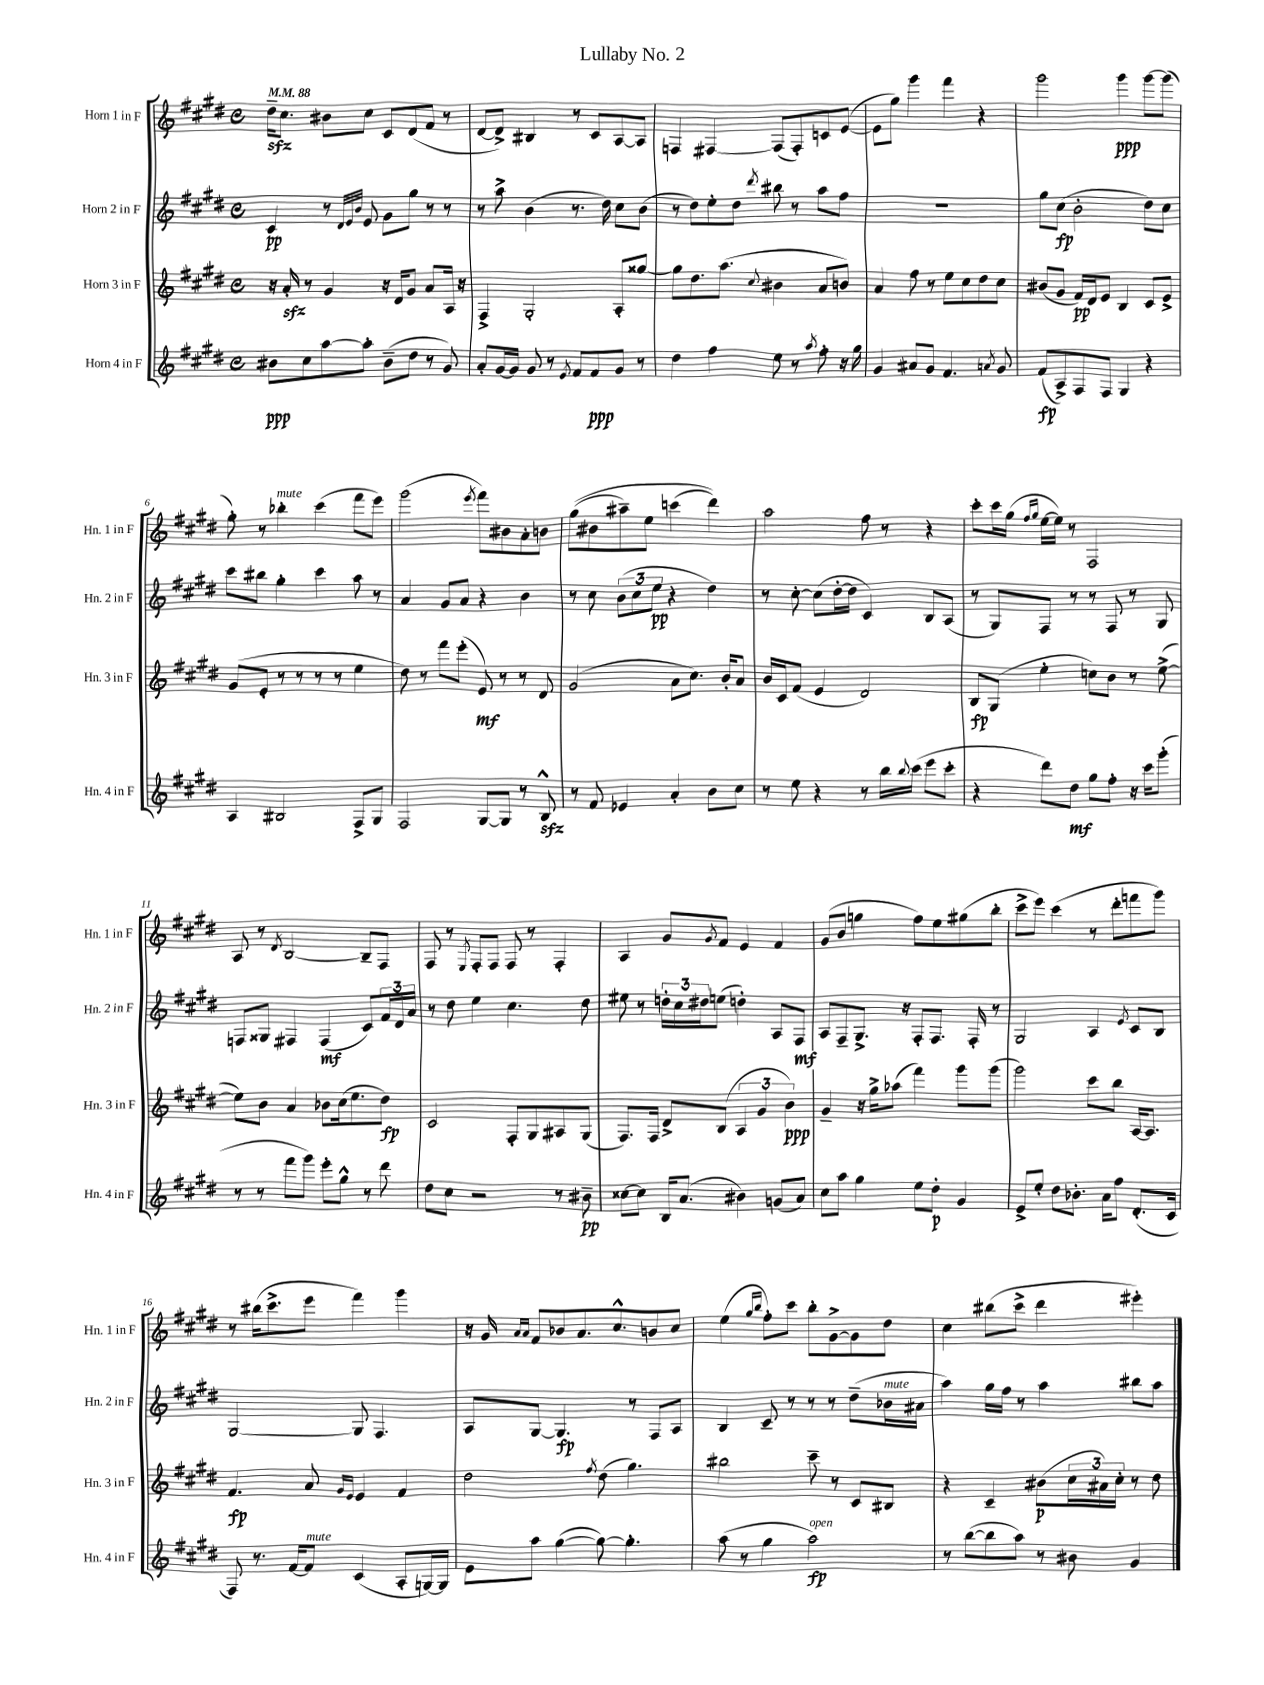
\header { title = "Lullaby No. 2" }
<<
\new StaffGroup <<
\new Staff = "s0" \with { instrumentName = "Horn 1 in F" shortInstrumentName = "Hn. 1 in F" } {
    \clef treble \key e \major \defaultTimeSignature \time 4/4 \tempo 4 = 88
    dis''16--\sfz cis''8. bis'8 cis''8 cis'8 dis'8( fis'8 r8 |
    dis'8~ dis'8->) bis4 r8 cis'8 a8~ a8 |
    f4 fis4~ fis8( fis8-.) c'8 e'8~( |
    e'8 gis''8) gis'''4 fis'''4 r4 |
    gis'''2 gis'''4\ppp gis'''8~ gis'''8( |
    gis''8-.) r8 bes''4-.^\markup { \italic "mute" } cis'''4( fis'''8 e'''8) |
    gis'''2( \acciaccatura { e'''8 } fis'''8) bis'8 a'8-. b'8 |
    gis''8(\( bis'8 ais''8--) e''8 c'''4( dis'''4)\) |
    a''2 fis''8 r8 r4 |
    cis'''8-. cis'''16 gis''16( \grace { fis''16 gis''16 } e''16~ e''16) r8 fis2 |
    a8 r8 \acciaccatura { dis'8 } b2~ b8-- fis8 |
    fis8 r8 \acciaccatura { e8 } fis8-. fis8 fis8 r8 fis4-. |
    a4 gis'8 \acciaccatura { gis'8 } fis'8 e'4 fis'4 |
    gis'8( b'8 g''4 fis''8) e''8 gis''8( b''8-. |
    cis'''8-> e'''8) cis'''4( r8 dis'''8-. f'''8 gis'''8) |
    r8 bis''16( cis'''8.-> e'''8 fis'''4) gis'''4 |
    r16 gis'16 \grace { a'16 a'16 } fis'8 bes'8 a'8. cis''8.-^ b'8 cis''8 |
    e''4( \grace { gis''16 b''16 } fis''8-.) cis'''8 b''8-. gis'8~-> gis'8 dis''8 |
    cis''4 bis''8( cis'''8-> dis'''4 eis'''4-.) \bar "|." |
}
\new Staff = "s1" \with { instrumentName = "Horn 2 in F" shortInstrumentName = "Hn. 2 in F" } {
    \clef treble \key e \major \defaultTimeSignature \time 4/4
    cis'4\pp r8 \grace { dis'32 e'32 b'32 } e'8 gis'8 gis''8 r8 r8 |
    r8 a''8-> b'4( r8. dis''16) cis''8 b'8( |
    r8 dis''8) e''8-. dis''8 \acciaccatura { dis'''8 } bis''8 r8 a''8 fis''8 |
    R1 |
    gis''8 cis''8\fp( b'2-. dis''8) cis''8 |
    cis'''8 bis''8 gis''4-. cis'''4 a''8 r8 |
    a'4 gis'8 a'8 r4 b'4 |
    r8 cis''8 \tuplet 3/2 { b'8( cis''8 e''8\pp } r4 dis''4) |
    r8 cis''8~-. cis''8( dis''16~-. dis''16 cis'4) b8 a8( |
    r8 gis8) fis8 r8 r8 fis8 r8 gis8 |
    f8 gisis8 fis4 fis4\mf( cis'8) \tuplet 3/2 { fis'16 dis'16 a'16 } |
    r8 dis''8 e''4 cis''4. dis''8 |
    eis''8 r8 \tuplet 3/2 { d''16-. cis''16 dis''16 } e''8( d''4-.) a8 fis8\mf |
    a8 fis8-- gis8.-> r16 fis8-. fis8. fis16-. r8 |
    gis2 a4 \acciaccatura { e'8 } cis'8 b8 |
    gis2~ gis8 fis4. |
    a8 gis8~ gis4.\fp r8 fis8 a8 |
    b4 cis'8-- r8 r8 r8 dis''8--( bes'16^\markup { \italic "mute" } ais'16 |
    a''4) gis''16 fis''16 r8 a''4 bis''8 a''8 \bar "|." |
}
\new Staff = "s2" \with { instrumentName = "Horn 3 in F" shortInstrumentName = "Hn. 3 in F" } {
    \clef treble \key e \major \defaultTimeSignature \time 4/4
    r16 a'16-.\sfz r8 gis'4 r16 dis'16 gis'8 a'8 a16 r16 |
    fis4-> gis2-. a8-. gisis''8~ |
    gisis''8 dis''8. a''8.( \appoggiatura { cis''8 } bis'4 a'8 b'8) |
    a'4 fis''8 r8 e''8 cis''8 dis''8 cis''8 |
    bis'8( gis'8 fis'16\pp) dis'16 e'8 b4 cis'8 e'8-> |
    gis'8( e'8-. r8 r8 r8 r8 e''4 |
    dis''8) r8 fis'''8 e'''8-.( e'8\mf) r8 r8 dis'8 |
    gis'2( a'8 cis''8.) b'16-. a'8 |
    b'16 cis'16 fis'8( e'4 dis'2) |
    b8\fp gis8( e''4-. c''8) b'8 r8 e''8~->( |
    e''8) b'8 a'4 bes'8 cis''16( e''8. dis''8\fp) |
    cis'2 fis8-. gis8 ais8 gis8( |
    fis8.) fis16 dis'8-> b8( \tuplet 3/2 { a4 gis'4 b'4\ppp) } |
    gis'4-- r16 gis''16-> aes''8( fis'''4) gis'''8 gis'''8( |
    gis'''2) cis'''8 b''8 a16~ a8. |
    fis'4.\fp a'8 \grace { gis'16 e'16 } e'4 fis'4 |
    dis''2 \acciaccatura { fis''8 } dis''8( gis''4.) |
    bis''2 cis'''8-- r8 cis'8 bis8 |
    r4 cis'4-- bis'8\p( \tuplet 3/2 { cis''16 ais'16) cis''16-. } r8 dis''8 \bar "|." |
}
\new Staff = "s3" \with { instrumentName = "Horn 4 in F" shortInstrumentName = "Hn. 4 in F" } {
    \clef treble \key e \major \defaultTimeSignature \time 4/4
    bis'8\ppp cis''8 a''8~ a''8-. bis'8--( dis''8 r8 gis'8) |
    a'8-. gis'16~ gis'16 gis'8 r8 \acciaccatura { e'8 } fis'8 fis'8\ppp gis'8 r8 |
    dis''4 fis''4 e''8 r8 \acciaccatura { a''8 } fis''8-. r16 gis''16 |
    gis'4 ais'8 gis'8 fis'4. \acciaccatura { a'8 } gis'8 |
    fis'8\fp( a8->) fis8 fis8 gis4 r4 |
    a4 bis2 fis8-> gis8 |
    fis2 gis8~ gis8 r8 b8-^\sfz |
    r8 fis'8 ees'4 a'4-. b'8 cis''8 |
    r8 e''8 r4 r8 b''16 \appoggiatura { b''8 } cis'''16( e'''8 cis'''8-. |
    r4 dis'''8) dis''8\mf gis''8 fis''8-. r16 cis'''16 gis'''8-.( |
    r8 r8 fis'''8 gis'''8) e'''8-. gis''8-^ r8 dis'''8 |
    dis''8 cis''8 r2 r8 bis'8--\pp |
    cisis''8~ cisis''8 b16 a'8.( bis'4) g'8( a'8) |
    cis''8 a''8 gis''4 e''8 dis''8-.\p gis'4 |
    e'8-> e''8-. dis''8 bes'8.-. a'16 fis''8 dis'8.-.( cis'16 |
    fis8) r8. fis'16~ fis'8^\markup { \italic "mute" } cis'4( a8-. g16~) g16 |
    e'8 a''8 gis''4~( gis''8~) gis''4.-. |
    a''8( r8 gis''4 a''2\fp^\markup { \italic "open" }) |
    r8 b''8~( b''8 a''8) r8 bis'8 gis'4 \bar "|." |
}
>>
>>
